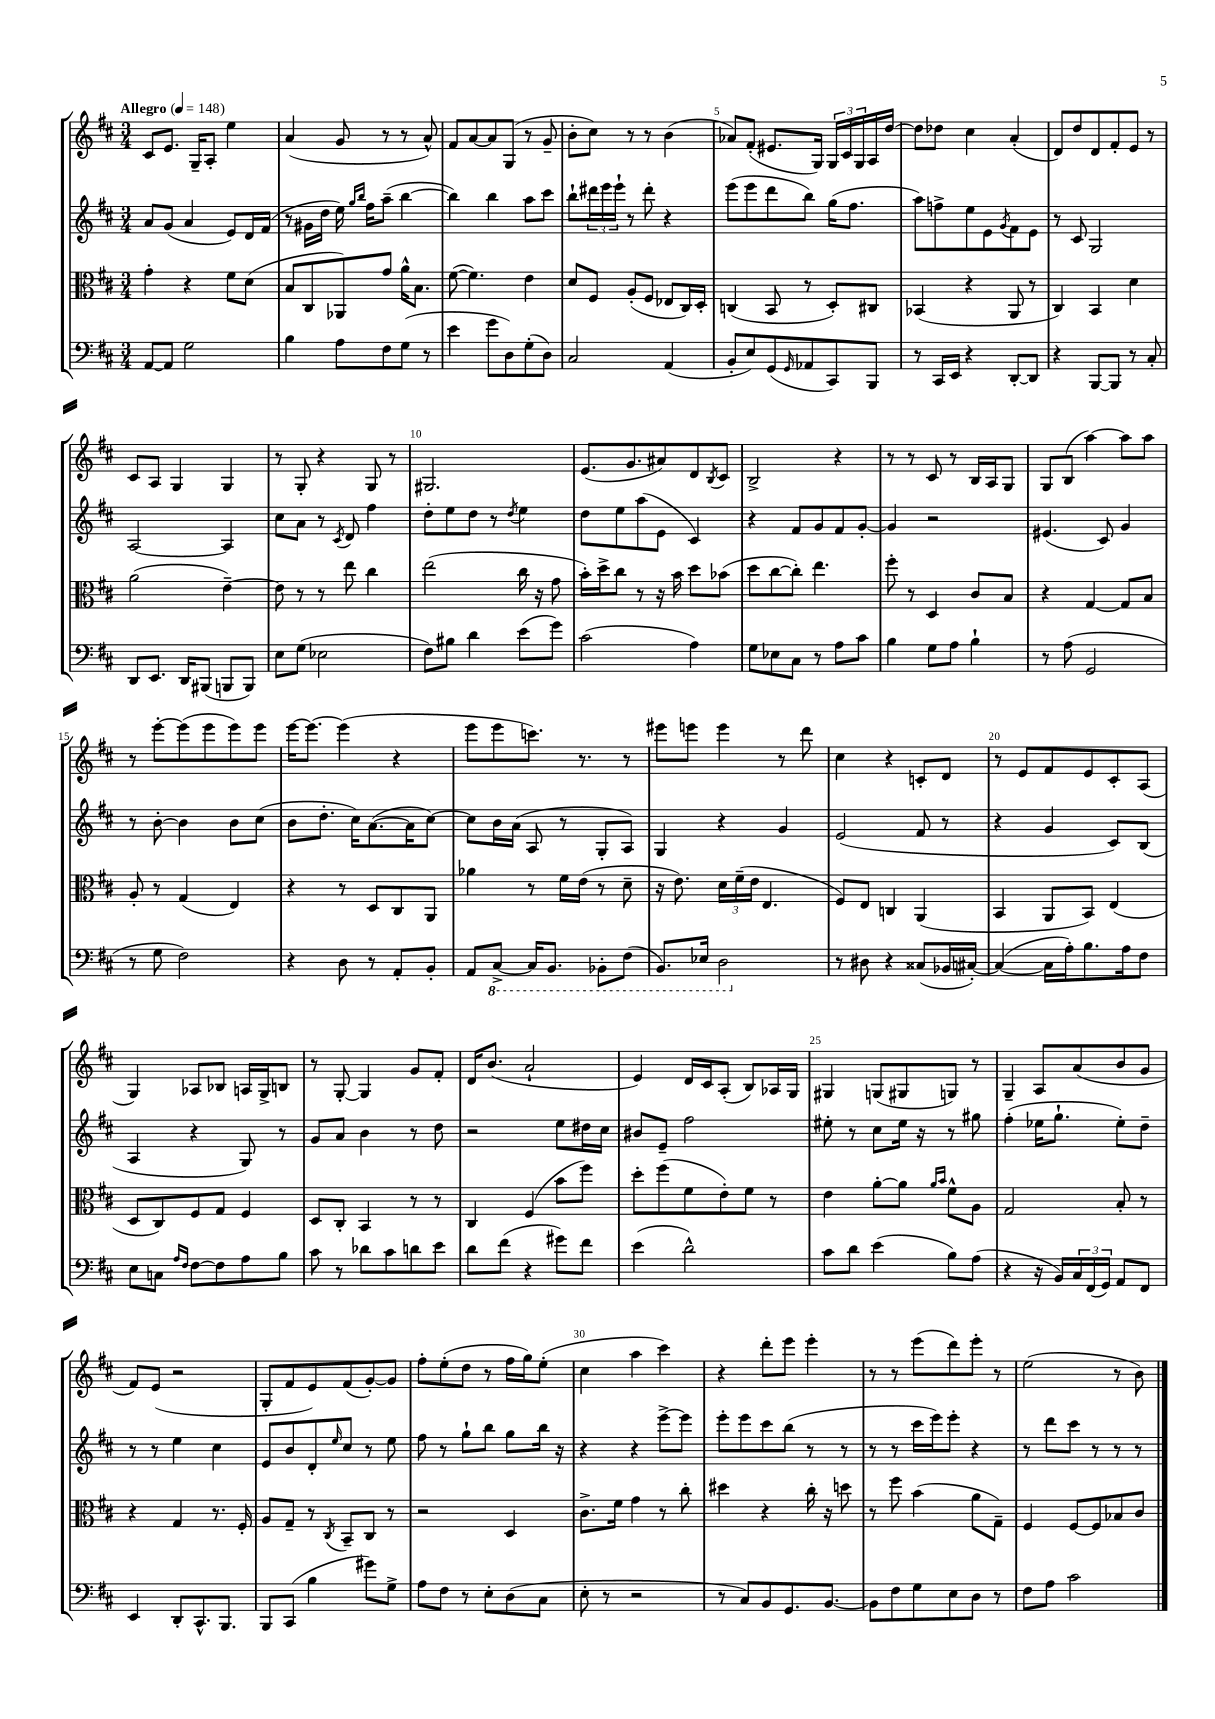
<<
\new StaffGroup <<
\new Staff = "s0" {
    \clef treble \key d \major \numericTimeSignature \time 3/4 \tempo "Allegro" 4 = 148
    cis'8 e'8. g16-- a8-. e''4 |
    a'4( g'8 r8 r8 a'8-^) |
    fis'8 a'8~ a'8 g8( r8 g'8-- |
    b'8-. cis''8) r8 r8 b'4( |
    aes'8) fis'8-.( eis'8. g16) \tuplet 3/2 { g16 cis'16 g16 } a16 d''16~ |
    d''8 des''8 cis''4 a'4-.( |
    d'8) d''8 d'8 fis'8-. e'8 r8 |
    cis'8 a8 g4 g4 |
    r8 g8-. r4 g8 r8 |
    gis2. |
    e'8.( g'8. ais'8) d'8 \acciaccatura { b8 } cis'8 |
    b2-> r4 |
    r8 r8 cis'8 r8 b16 a16 g8 |
    g8 b8( a''4~) a''8 a''8 |
    r8 e'''8~-. e'''8( e'''8 e'''8) e'''8 |
    e'''16~ e'''8.~ e'''4( r4 |
    e'''8 e'''8 c'''8.) r8. r8 |
    eis'''8 e'''8 e'''4 r8 d'''8 |
    cis''4 r4 c'8-. d'8 |
    r8 e'8 fis'8 e'8 cis'8-. a8( |
    g4) aes8 bes8 a16 g16-> b8 |
    r8 g8~-. g4 g'8 fis'8-. |
    d'16 b'8.( a'2-! |
    e'4) d'16 cis'16 a8-.( b8) aes16 g16 |
    gis4 g8( gis8 g8) r8 |
    g4-- a8 a'8( b'8 g'8 |
    fis'8) e'8( r2 |
    g8-. fis'8 e'8) fis'8( g'8~-.) g'8 |
    fis''8-. e''8-.( d''8 r8 fis''16 g''16) e''8-.( |
    cis''4 a''4 cis'''4) |
    r4 d'''8-. e'''8 e'''4-. |
    r8 r8 e'''8( d'''8) e'''8-. r8 |
    e''2( r8 b'8) \bar "|." |
}
\new Staff = "s1" {
    \clef treble \key d \major \numericTimeSignature \time 3/4
    a'8 g'8( a'4 e'8) d'16 fis'16( |
    r8 gis'16 d''16 e''16) \grace { g''16 b''16 } fis''16 a''8--( b''4~ |
    b''4) b''4 a''8 cis'''8 |
    b''8-! \tuplet 3/2 { dis'''16 e'''16 e'''16-! } r8 dis'''8-. r4 |
    e'''8( e'''8 d'''8 b''8) g''16( fis''8. |
    a''8) f''8-> e''8 e'8 \acciaccatura { g'8 } fis'8 e'8 |
    r8 cis'8 g2 |
    a2~ a4 |
    cis''8 a'8 r8 \acciaccatura { cis'8 } d'8 fis''4 |
    d''8-. e''8 d''8 r8 \acciaccatura { d''8 } e''4 |
    d''8 e''8 a''8( e'8 cis'4) |
    r4 fis'8 g'8 fis'8 g'8~-. |
    g'4 r2 |
    eis'4.( cis'8) g'4 |
    r8 b'8~-. b'4 b'8 cis''8( |
    b'8 d''8.-. cis''16) a'8.~( a'16 cis''8~) |
    cis''8 b'16 a'16( a8 r8 g8-. a8) |
    g4 r4 g'4 |
    e'2( fis'8 r8 |
    r4 g'4 cis'8) b8( |
    a4 r4 g8) r8 |
    g'8 a'8 b'4 r8 d''8 |
    r2 e''8 dis''16 cis''16 |
    bis'8 e'8-- fis''2 |
    eis''8-. r8 cis''8 eis''16 r16 r8 gis''8 |
    fis''4-.( ees''16 g''8.-! ees''8-.) d''8-- |
    r8 r8 e''4 cis''4 |
    e'8 b'8 d'8-. \grace { e''16 } cis''8 r8 e''8 |
    fis''8 r8 g''8-! b''8 g''8 b''16 r16 |
    r4 r4 e'''8~-> e'''8 |
    e'''8-. e'''8 cis'''8 b''8( r8 r8 |
    r8 r8 cis'''16 e'''16) e'''8-. r4 |
    r8 d'''8 cis'''8 r8 r8 r8 \bar "|." |
}
\new Staff = "s2" {
    \clef alto \key d \major \numericTimeSignature \time 3/4
    g'4-. r4 fis'8 d'8( |
    b8 cis8 aes,8) g'8 a'16-^ b8. |
    fis'8~( fis'4.) e'4 |
    d'8 fis8 a8-.( fis8 ees8 cis16) d16-. |
    c4( b,8 r8 d8-.) cis8 |
    bes,4( r4 a,8 r8 |
    cis4) b,4 d'4 |
    a'2( e'4~--) |
    e'8 r8 r8 e''8 cis''4 |
    e''2( cis''16 r16 g'8 |
    b'16-.) d''16-> cis''8 r8 r16 b'16 d''8 bes'8( |
    d''8 cis''8~ cis''8-.) e''4. |
    fis''8-. r8 d4 cis'8 b8 |
    r4 g4~ g8 b8 |
    a8-. r8 g4( e4) |
    r4 r8 d8 cis8 a,8 |
    aes'4 r8 fis'16 e'16( r8 d'8-- |
    r16 e'8.) \tuplet 3/2 { d'16 fis'16--( e'16 } e4. |
    fis8) e8 c4 a,4( |
    b,4 a,8 b,8) e4( |
    d8 cis8) fis8 g8 fis4 |
    d8 cis8-. b,4 r8 r8 |
    cis4 fis4( b'8 fis''8) |
    d''8-. fis''8( fis'8 e'8-.) fis'8 r8 |
    e'4 a'8~-. a'8 \grace { a'16 b'16 } fis'8-^ a8 |
    g2 b8-. r8 |
    r4 g4 r8. fis16-. |
    a8 g8-- r8 \acciaccatura { cis8 } b,8-- cis8 r8 |
    r2 d4 |
    cis'8.-> fis'16 g'4 r8 cis''8-. |
    dis''4 r4 cis''16-. r16 d''8 |
    r8 fis''8 b'4( a'8 g8--) |
    fis4 fis8~ fis8 bes8 cis'8 \bar "|." |
}
\new Staff = "s3" {
    \clef bass \key d \major \numericTimeSignature \time 3/4
    a,8~ a,8 g2 |
    b4 a8 fis8 g8( r8 |
    e'4 g'8 d8) g8-.( d8) |
    cis2 a,4( |
    b,8-. e8) g,8( \grace { g,16 } aes,8 cis,8) b,,8 |
    r8 cis,16 e,16 r4 d,8~-. d,8 |
    r4 b,,8~ b,,8 r8 cis8-. |
    d,8 e,8. d,16 bis,,8( b,,8 b,,8) |
    e8 g8( ees2 |
    fis8) bis8 d'4 e'8( g'8) |
    cis'2( a4) |
    g8 ees8 cis8 r8 a8 cis'8 |
    b4 g8 a8 b4-! |
    r8 a8( g,2 |
    r8 g8 fis2) |
    r4 d8 r8 a,8-. b,8-. |
    a,8 \ottava #-1 cis,8~-> cis,16 b,,8. bes,,8-. fis,8( |
    b,,8.) ees,16 d,2 \ottava #0 |
    r8 dis8 r4 cisis8( bes,16 cis16~-.) |
    cis4~( cis16 a16-.) b8. a16 fis8 |
    e8 c8 \grace { a16 fis16 } fis8~ fis8 a8 b8 |
    cis'8 r8 des'8 cis'8 d'8 e'8 |
    d'8 fis'8( r4 gis'8) fis'8 |
    e'4( d'2-^) |
    cis'8 d'8 e'4( b8) a8( |
    r4 r16 b,16) \tuplet 3/2 { cis16 fis,16( g,16) } a,8 fis,8 |
    e,4 d,8-. cis,8.-^ b,,8. |
    b,,8 cis,8( b4 gis'8) g8-> |
    a8 fis8 r8 e8-. d8( cis8 |
    e8-. r8 r2 |
    r8 cis8) b,8 g,8. b,8.~ |
    b,8 fis8 g8 e8 d8 r8 |
    fis8 a8 cis'2 \bar "|." |
}
>>
>>
\layout { \context { \Score \override BarNumber.break-visibility = ##(#f #t #t) barNumberVisibility = #(every-nth-bar-number-visible 5) } }
